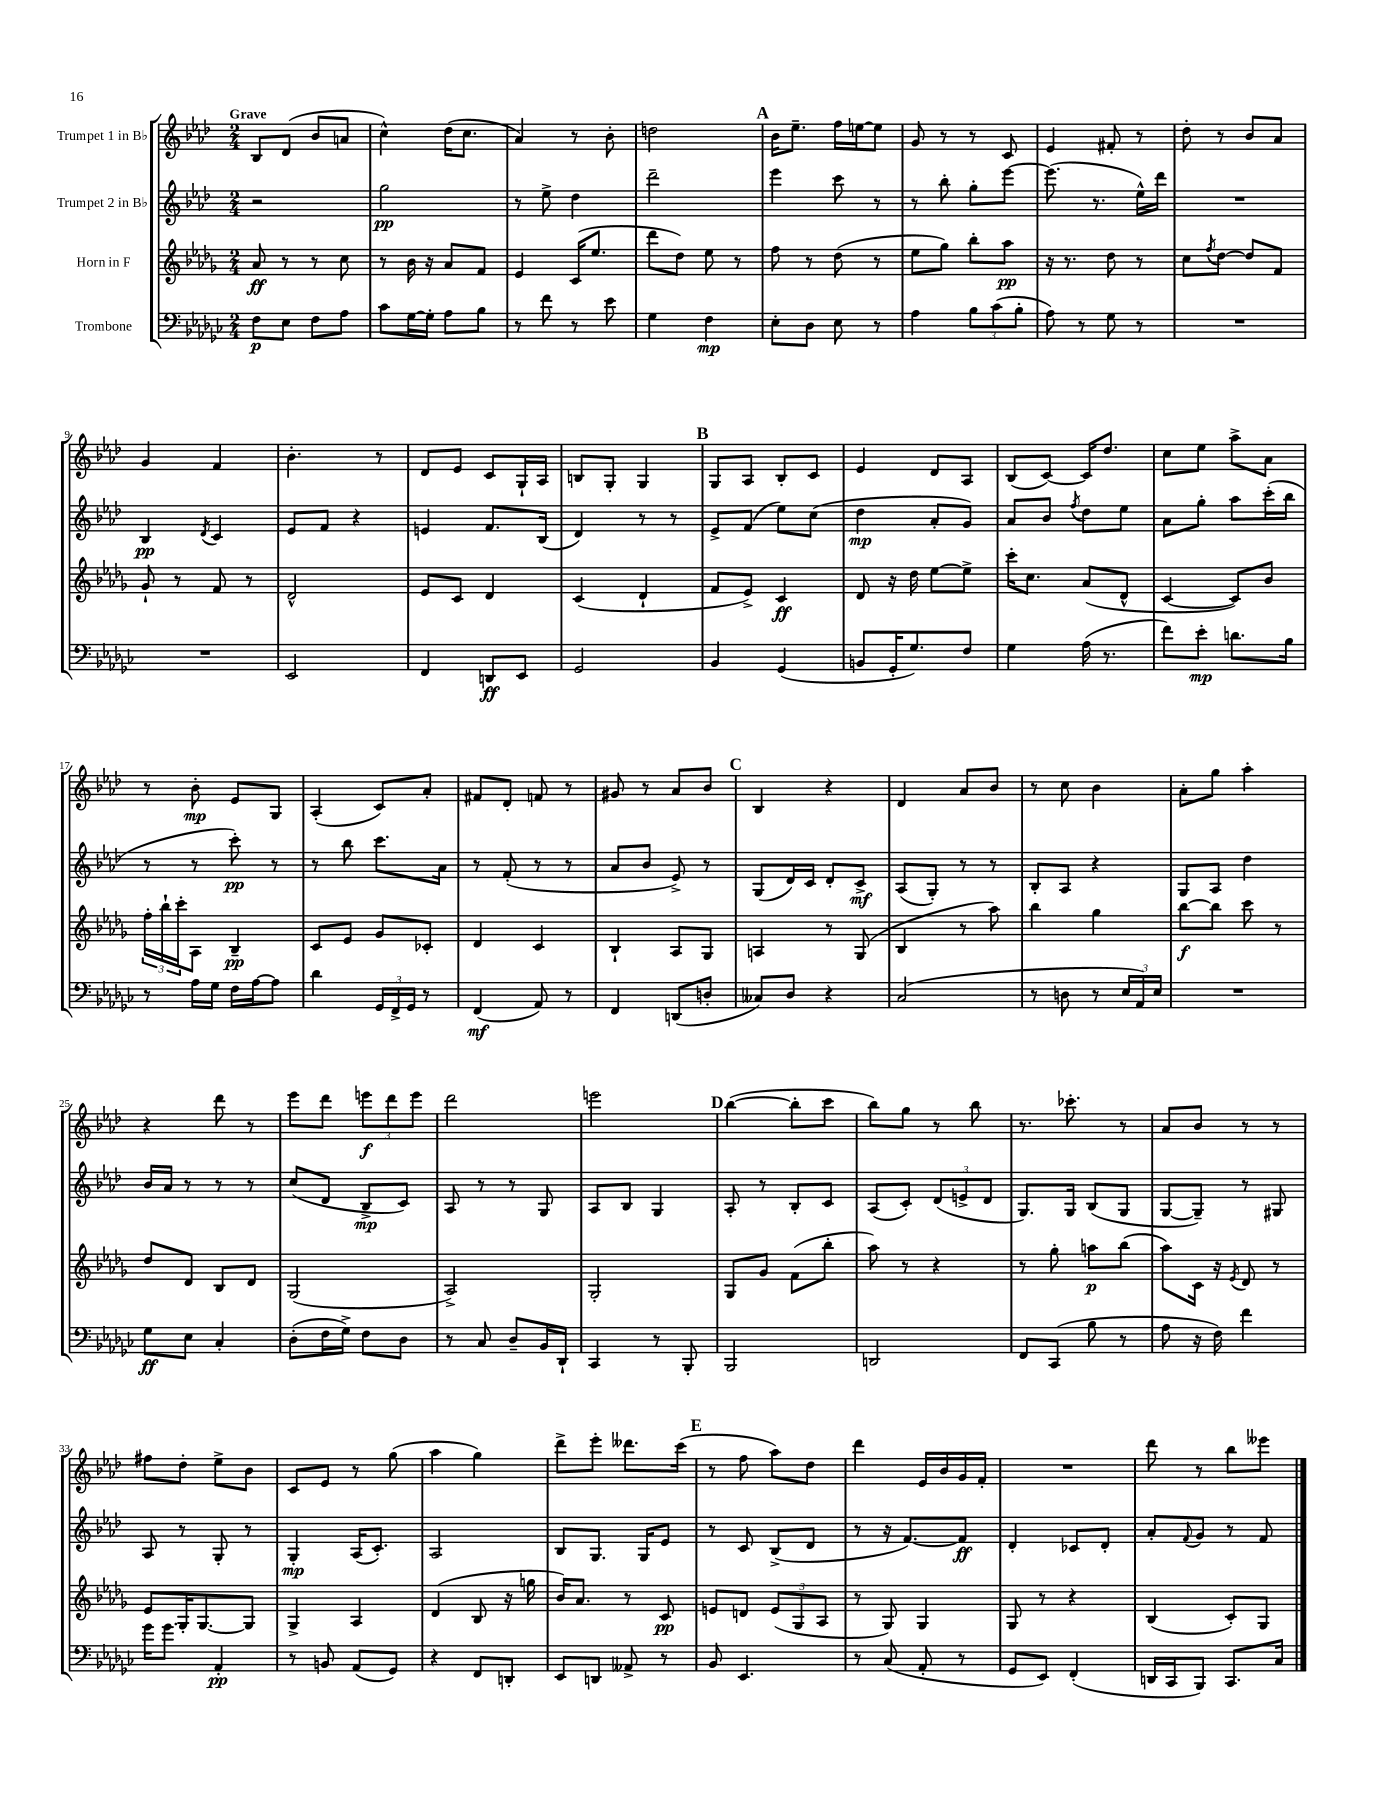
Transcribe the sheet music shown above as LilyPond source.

<<
\new StaffGroup <<
\new Staff = "s0" \with { instrumentName = "Trumpet 1 in Bb" } {
    \clef treble \key aes \major \numericTimeSignature \time 2/4 \tempo "Grave"
    bes8 des'8( bes'8 a'8 |
    c''4-^) des''16( c''8. |
    aes'4) r8 bes'8-. |
    d''2 |
    \mark \markup { \bold "A" } bes'16 ees''8.-- f''16 e''16~ e''8 |
    g'8 r8 r8 c'8 |
    ees'4 fis'8-. r8 |
    des''8-. r8 bes'8 aes'8 |
    g'4 f'4 |
    bes'4.-. r8 |
    des'8 ees'8 c'8 g16-! aes16 |
    b8 g8-. g4 |
    \mark \markup { \bold "B" } g8 aes8 bes8-. c'8 |
    ees'4 des'8 aes8 |
    bes8( c'8~) c'16 des''8. |
    c''8 ees''8 aes''8-> aes'8 |
    r8 bes'8-.\mp ees'8 g8 |
    aes4-.( c'8) aes'8-. |
    fis'8 des'8-. f'8 r8 |
    gis'8 r8 aes'8 bes'8 |
    \mark \markup { \bold "C" } bes4 r4 |
    des'4 aes'8 bes'8 |
    r8 c''8 bes'4 |
    aes'8-. g''8 aes''4-. |
    r4 des'''8 r8 |
    ees'''8 des'''8 \tuplet 3/2 { e'''8\f des'''8 e'''8 } |
    des'''2 |
    e'''2 |
    \mark \markup { \bold "D" } bes''4~( bes''8-. c'''8 |
    bes''8) g''8 r8 bes''8 |
    r8. ces'''8.-. r8 |
    aes'8 bes'8 r8 r8 |
    fis''8 des''8-. ees''8-> bes'8 |
    c'8 ees'8 r8 g''8( |
    aes''4 g''4) |
    des'''8-> ees'''8-. deses'''8. c'''16( |
    \mark \markup { \bold "E" } r8 f''8 aes''8) des''8 |
    des'''4 ees'16 bes'16 g'16 f'16-. |
    R2 |
    des'''8 r8 bes''8 eeses'''8 \bar "|." |
}
\new Staff = "s1" \with { instrumentName = "Trumpet 2 in Bb" } {
    \clef treble \key aes \major \numericTimeSignature \time 2/4
    r2 |
    g''2\pp |
    r8 ees''8-> des''4 |
    des'''2-- |
    \mark \markup { \bold "A" } ees'''4 c'''8 r8 |
    r8 bes''8-. g''8-. ees'''8~ |
    ees'''8.( r8. ees''16-^) des'''16 |
    R2 |
    bes4\pp \acciaccatura { des'8 } c'4 |
    ees'8 f'8 r4 |
    e'4 f'8. bes16( |
    des'4) r8 r8 |
    \mark \markup { \bold "B" } ees'8-> f'8( ees''8) c''8( |
    des''4\mp aes'8-. g'8) |
    aes'8 bes'8 \acciaccatura { f''8 } des''8 ees''8 |
    aes'8 g''8-. aes''8 c'''16-.( bes''16 |
    r8 r8 c'''8-.\pp) r8 |
    r8 bes''8 c'''8. aes'16 |
    r8 f'8-.( r8 r8 |
    aes'8 bes'8 ees'8->) r8 |
    \mark \markup { \bold "C" } g8( des'16) c'16 des'8-. c'8->\mf |
    aes8( g8-.) r8 r8 |
    bes8-. aes8 r4 |
    g8 aes8 des''4 |
    bes'16 aes'16 r8 r8 r8 |
    c''8( des'8 bes8->\mp c'8) |
    aes8 r8 r8 g8 |
    aes8 bes8 g4 |
    \mark \markup { \bold "D" } aes8-. r8 bes8-. c'8 |
    aes8( c'8-.) \tuplet 3/2 { des'8( e'8-> des'8 } |
    g8.) g16 bes8( g8 |
    g8~ g8--) r8 gis8 |
    aes8 r8 g8-. r8 |
    g4-.\mp aes16( c'8.-.) |
    aes2 |
    bes8 g8. g16 ees'8 |
    \mark \markup { \bold "E" } r8 c'8 bes8->( des'8 |
    r8 r16 f'8.~) f'8\ff |
    des'4-. ces'8 des'8-. |
    aes'8-. \appoggiatura { f'8 } g'8 r8 f'8 \bar "|." |
}
\new Staff = "s2" \with { instrumentName = "Horn in F" } {
    \clef treble \key des \major \numericTimeSignature \time 2/4
    aes'8\ff r8 r8 c''8 |
    r8 bes'16 r16 aes'8 f'8 |
    ees'4 c'16( ees''8. |
    des'''8 des''8) ees''8 r8 |
    \mark \markup { \bold "A" } f''8 r8 des''8( r8 |
    ees''8 ges''8) bes''8-. aes''8\pp |
    r16 r8. des''8 r8 |
    c''8 \acciaccatura { f''8 } des''8~ des''8 f'8 |
    ges'8-! r8 f'8 r8 |
    des'2-^ |
    ees'8 c'8 des'4 |
    c'4( des'4-! |
    \mark \markup { \bold "B" } f'8 ees'8->) c'4\ff |
    des'8 r16 des''16 ees''8~ ees''8-> |
    c'''16-. c''8. aes'8( des'8-^ |
    c'4~ c'8) bes'8 |
    \tuplet 3/2 { f''16-. bes''16-! c'''16-. } aes8 bes4--\pp |
    c'8 ees'8 ges'8 ces'8-. |
    des'4 c'4 |
    bes4-! aes8 ges8 |
    \mark \markup { \bold "C" } a4 r8 ges8( |
    bes4 r8 aes''8) |
    bes''4 ges''4 |
    bes''8~\f bes''8 c'''8 r8 |
    des''8 des'8 bes8 des'8 |
    ges2( |
    aes2->) |
    ges2-. |
    \mark \markup { \bold "D" } ges8 ges'8 f'8( bes''8-. |
    aes''8) r8 r4 |
    r8 ges''8-. a''8\p bes''8( |
    aes''8) c'16 r16 \acciaccatura { ees'8 } des'8 r8 |
    ees'8 ges16-. ges8.~ ges8 |
    ges4-> aes4 |
    des'4( bes8 r16 g''16 |
    bes'16) aes'8. r8 c'8\pp |
    \mark \markup { \bold "E" } e'8 d'8 \tuplet 3/2 { e'8( ges8 aes8 } |
    r8 ges8) ges4 |
    ges8 r8 r4 |
    bes4( c'8-.) ges8 \bar "|." |
}
\new Staff = "s3" \with { instrumentName = "Trombone" } {
    \clef bass \key ges \major \numericTimeSignature \time 2/4
    f8\p ees8 f8 aes8 |
    ces'8 ges16~ ges16-. aes8 bes8 |
    r8 f'8 r8 ees'8 |
    ges4 f4\mp |
    \mark \markup { \bold "A" } ees8-. des8 ees8 r8 |
    aes4 \tuplet 3/2 { bes8 ces'8( bes8-. } |
    aes8) r8 ges8 r8 |
    R2 |
    R2 |
    ees,2 |
    f,4 d,8\ff ees,8 |
    ges,2 |
    \mark \markup { \bold "B" } bes,4 ges,4( |
    b,8 ges,16-. ges8.) f8 |
    ges4 aes16( r8. |
    f'8) ees'8-.\mp d'8. bes16 |
    r8 aes16 ges16 f16 aes16~ aes8 |
    des'4 \tuplet 3/2 { ges,16 f,16-> ges,16 } r8 |
    f,4\mf( aes,8) r8 |
    f,4 d,8( d8-. |
    \mark \markup { \bold "C" } ceses8) des8 r4 |
    ces2( |
    r8 d8 r8 \tuplet 3/2 { ees16 aes,16) ees16 } |
    R2 |
    ges8\ff ees8 ces4-. |
    des8-.( f16 ges16->) f8 des8 |
    r8 ces8 des8-- bes,16 des,16-! |
    ces,4 r8 bes,,8-. |
    \mark \markup { \bold "D" } bes,,2 |
    d,2 |
    f,8 ces,8( bes8 r8 |
    aes8 r16 f16) f'4 |
    ges'16 ges'8. aes,4-.\pp |
    r8 b,8 aes,8( ges,8) |
    r4 f,8 d,8-. |
    ees,8 d,8 aeses,8-> r8 |
    \mark \markup { \bold "E" } bes,8 ees,4. |
    r8 ces8( aes,8-. r8 |
    ges,8 ees,8) f,4-.( |
    d,16 ces,16 bes,,8) ces,8. ces16 \bar "|." |
}
>>
>>
